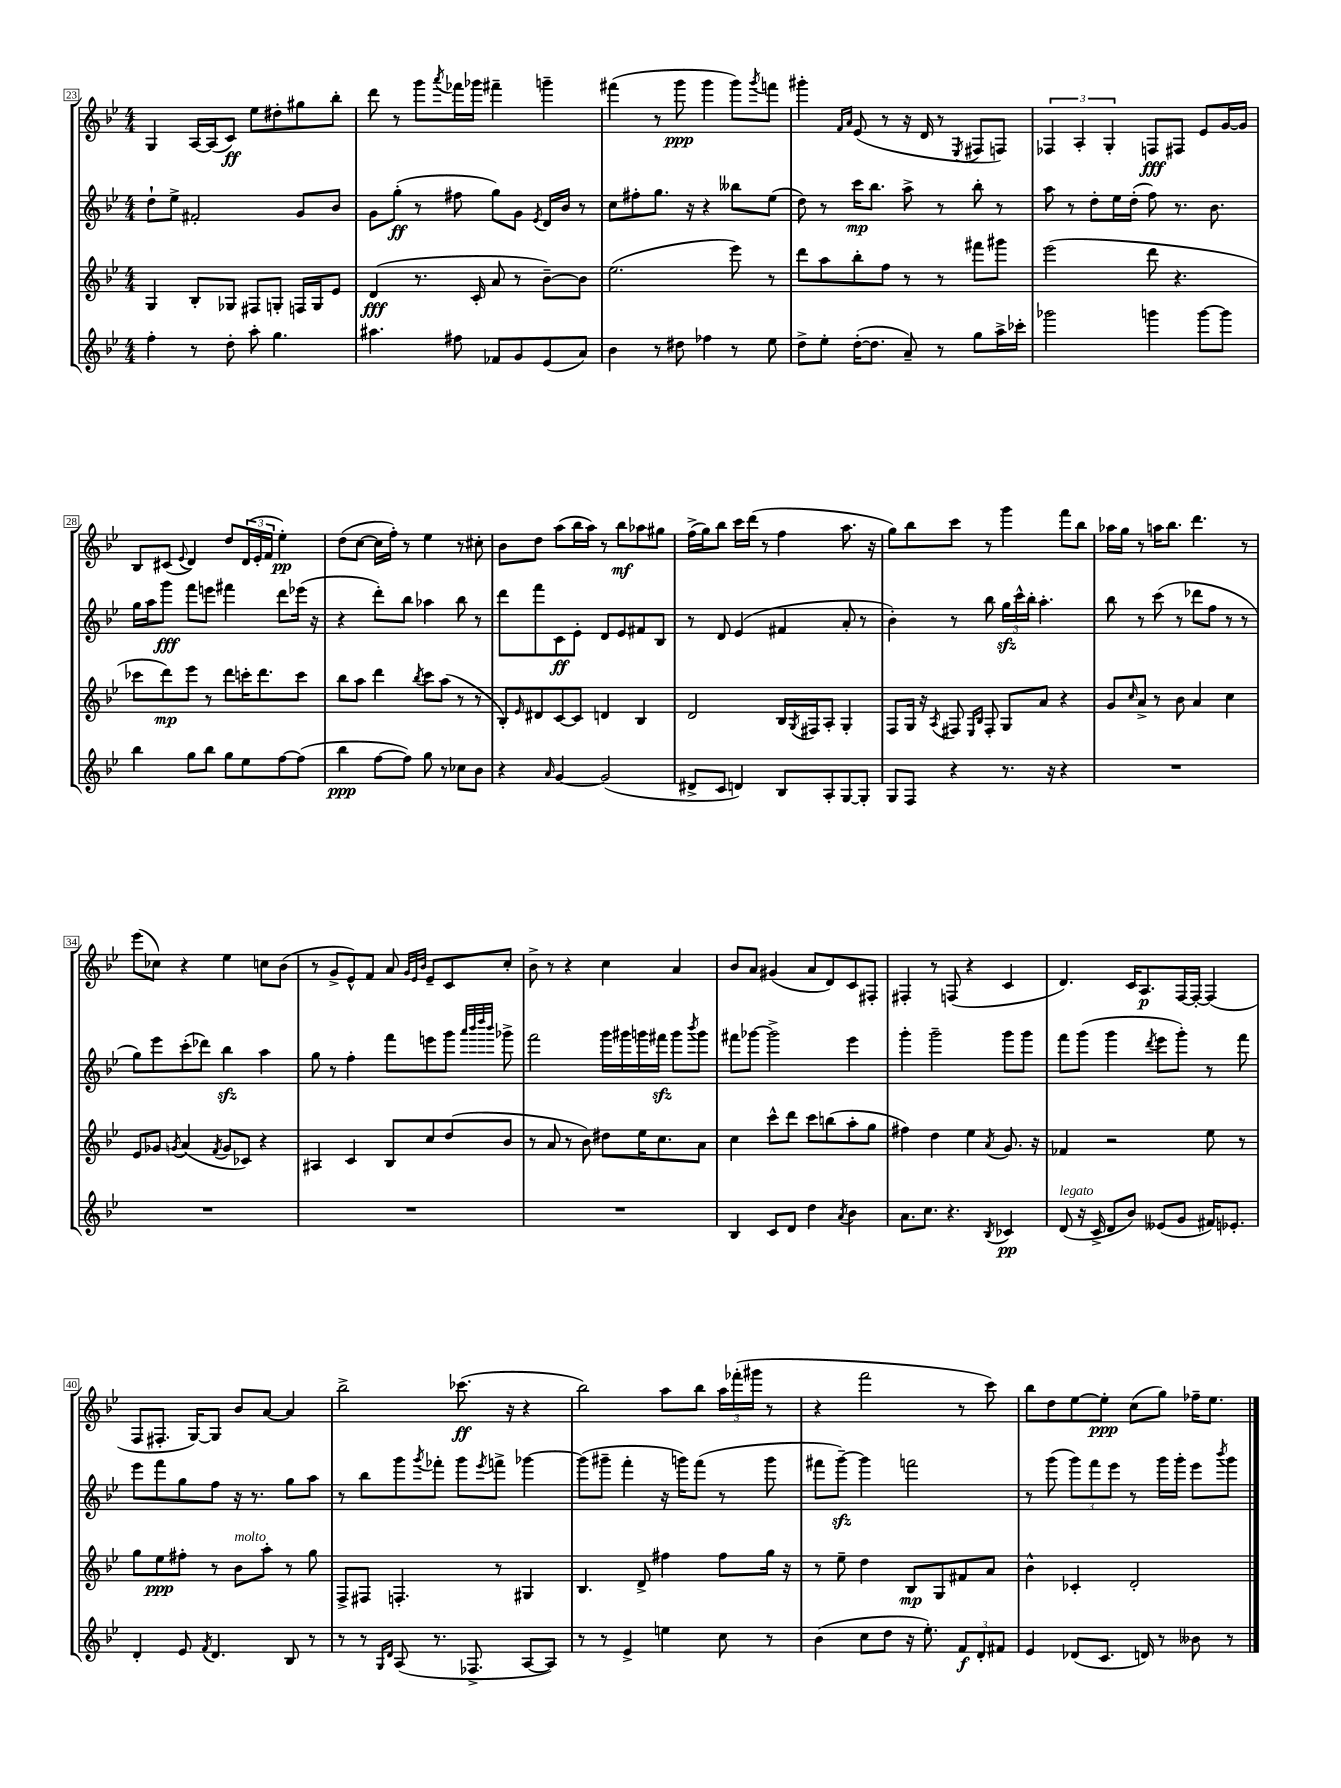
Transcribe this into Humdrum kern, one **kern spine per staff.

**kern	**kern	**kern	**kern
*staff4	*staff3	*staff2	*staff1
*clefG2	*clefG2	*clefG2	*clefG2
*k[b-e-]	*k[b-e-]	*k[b-e-]	*k[b-e-]
*M4/4	*M4/4	*M4/4	*M4/4
4ff'	4G	8dd`	4G
.	.	8ee-^	.
8r	8B-'	2f#'	[16A
.	.	.	(16A]
8dd'	8G-	.	8c)
8aa'	8F#	.	8ee-
4.gg	8G'	.	8dd#'
.	16F	8g	8gg#
.	16G	.	.
.	8e-	8b-	8bb-'
=	=	=	=
4.aa#	(4d	8g	8ddd
.	.	(8gg'	8r
.	8.r	8r	8ggg
.	.	.	8qaaa
8ff#	.	8ff#	16fff-
.	16c'	.	16ggg-
8f-	8a	8gg)	4fff#~
8g	8r	8g	.
.	.	8qe-	.
(8e-	[8b-~)	16d	4ggg~
.	.	16b-	.
8a)	8b-]	8r	.
=	=	=	=
4b-	(2.ee-	8cc	(4fff#
.	.	8ff#'	.
8r	.	8.gg	8r
8dd#	.	.	8ggg
.	.	16r	.
4ff-	.	4r	4ggg
8r	8eee-)	8bb--	8ggg)
.	.	.	8qggg
8ee-	8r	(8ee-	8fff
=	=	=	=
8dd^	8ddd	8dd)	4ggg#'
8ee-'	8aa	8r	.
.	.	.	16qqf
.	.	.	16qqa
([16dd'	8bb-'	16ccc	(8e-
8.dd]	.	8.bb-	.
.	8ff	.	8r
8a~)	8r	8aa^	16r
.	.	.	16d
8r	8r	8r	8r
.	.	.	8qE-
8gg	8fff#	8bb-'	8F#
16aa^	8ggg#	8r	8F)
16ccc-'	.	.	.
=	=	=	=
2ggg-	(2eee-	8aa	6F-
.	.	8r	.
.	.	.	6A'
.	.	8dd'	.
.	.	.	6G'
.	.	16ee-	.
.	.	(16dd'	.
4ggg	8ddd	8ff)	8F
.	4.r	8.r	8F#
[8ggg	.	.	8e-
.	.	8.b-	.
8ggg]	.	.	[16g
.	.	.	16g]
=	=	=	=
4bb-	8ccc-	16gg	8B-
.	.	16aa	.
.	8ddd)	8ggg	(8c#
.	.	.	8qqe-
8gg	8eee-	8fff	4d)
8bb-	8r	8eee	.
8gg	8ddd	4fff#	8dd
8ee-	16ccc'	.	(24d
.	.	.	24e-'
.	8.ddd	.	.
.	.	.	24f
[8ff	.	8ddd	4ee-')
(8ff]	8ccc	(16eee-	.
.	.	16r	.
=	=	=	=
4bb-	8bb-	4r	(8dd
.	8aa	.	[8cc
[8ff	4ddd	8ddd')	16cc]
.	.	.	16ff')
8ff])	.	8bb-	8r
.	8qbb-	.	.
8gg	8ccc	4aa-	4ee-
8r	(8aa	.	.
8cc-	8r	8bb-	8r
8b-	8r	8r	8cc#'
=	=	=	=
4r	8B-')	8ddd	8b-
.	16qqe-	.	.
.	8d#	8fff	8dd
16qqa	.	.	.
[4g	[8c	8c	(8aa
.	8c]	8e-'	16bb-
.	.	.	16aa)
(2g]	4d	8d	8r
.	.	8e-	8bb-
.	4B-	8f#	8aa-
.	.	8B-	8gg#
=	=	=	=
8d#^	2d	8r	(16ff^
.	.	.	16gg)
8c	.	8d	8bb-
4d)	.	(4e-	16ccc
.	.	.	(16ddd
.	.	.	8r
8B-	16B-	4f#	4ff
.	8qG	.	.
.	16F#	.	.
8A'	8A'	.	.
[8G	4G'	8a'	8.aa
8G']	.	8r	.
.	.	.	16r
=	=	=	=
8G	8F	4b-')	8gg)
8F	16G	.	8bb-
.	16r	.	.
.	8qA	.	.
4r	8F#	8r	8ccc
.	16qqE-	.	.
.	16qqB-	.	.
.	8F#'	8bb-	8r
8.r	8G	24gg	4ggg
.	.	24ccc^^	.
.	.	24bb-'	.
.	8a	4.aa'	.
16r	.	.	.
4r	4r	.	8fff
.	.	.	8bb-
=	=	=	=
1r	8g	8bb-	16aa-
.	.	.	16gg
.	16qqcc	.	.
.	8a^	8r	8r
.	8r	(8ccc	16aa
.	.	.	8.bb-
.	8b-	8r	.
.	4a	8ddd-	4.ddd
.	.	8ff	.
.	4cc	8r	.
.	.	8r	8r
=	=	=	=
1r	8e-	8gg)	(8eee-
.	8g-	8eee-	8cc-)
.	8qg	.	.
.	(4a	(8ccc'	4r
.	.	8ddd-)	.
.	8qf	.	.
.	8g	4bb-	4ee-
.	8c-)	.	.
.	4r	4aa	8cc
.	.	.	(8b-
=	=	=	=
1r	4A#	8gg	8r
.	.	8r	8g^
.	4c	4ff'	8e-^^)
.	.	.	8f
.	8B-	8fff	8a
.	.	.	32qqg
.	.	.	32qqe-
.	.	.	32qqb-
.	8cc	8eee	8e-~
.	(8dd	8ggg	8c
.	.	32qqaaa	.
.	.	32qqbbb-	.
.	.	32qqdddd	.
.	.	32qqbbb-	.
.	8b-	8ggg-^	8cc'
=	=	=	=
1r	8r	2fff	8b-^
.	8a	.	8r
.	8r	.	4r
.	8b-)	.	.
.	8dd#	16ggg	4cc
.	.	16ggg#	.
.	16ee-	16ggg	.
.	8.cc	16fff#	.
.	.	8ggg	4a
.	.	8qbbb-	.
.	8a	8ggg	.
=	=	=	=
4B-	4cc	8fff#	8b-
.	.	[8ggg-	8a
8c	8ccc^^	2ggg-^]	(4g#
8d	8ddd	.	.
4dd	8ccc	.	8a
.	(8bb	.	8d)
8qa	.	.	.
4b-	8aa'	4eee-	8c
.	8gg	.	8F#'
=	=	=	=
8.a	4ff#)	4ggg'	4F#'
8.cc	.	.	.
.	4dd	2ggg~	8r
4.r	.	.	(8F
.	4ee-	.	4r
8qB-	8qa	.	.
4c-	8.g	8ggg	4c
.	.	8ggg	.
.	16r	.	.
=	=	=	=
(8d	4f-	8fff	4.d)
16r	.	(8ggg	.
16c^	.	.	.
8d	2r	4ggg	.
8b-)	.	.	16c
.	.	.	8.A
.	.	8qddd	.
(8e--	.	8eee-	.
8g	.	8ggg')	[16F
.	.	.	16F'_
16f#)	8ee-	8r	(4F]
8.e-'	.	.	.
.	8r	8fff	.
=	=	=	=
4d'	8gg	8eee-	8F
.	8ee-	8fff	8.F#'
8e-	8ff#'	8gg	.
.	.	.	[16G)
8qf	.	.	.
4.d	8r	8ff	8G]
.	8b-	16r	8b-
.	.	8.r	.
.	8aa'	.	[8a
8B-	8r	8gg	4a]
8r	8gg	8aa	.
=	=	=	=
8r	8F^	8r	2bb-^
8r	8F#	8bb-	.
16qqG	.	.	.
16qqd	.	.	.
(8A	4.F'	8ggg	.
.	.	8qggg	.
8.r	.	8fff-'	.
.	.	8ggg	(8.ccc-
8.F-^	.	.	.
.	.	8qeee-	.
.	8r	8fff^	.
.	.	.	16r
[8A	4G#	[4ggg-	4r
8A])	.	.	.
=	=	=	=
8r	4.B-	(8ggg-]	2bb-)
8r	.	8ggg#~	.
4e-^	.	4fff'	.
.	8d^	.	.
4ee	4ff#	16r	8aa
.	.	16ggg)	.
.	.	(8fff	8bb-
8cc	8ff#	8r	24aa
.	.	.	(24fff-'
.	.	.	24ggg#
8r	16gg	8ggg	8r
.	16r	.	.
=	=	=	=
(4b-	8r	8fff#	4r
.	8ee-~	[8ggg~)	.
8cc	4dd	4ggg]	2fff
8dd	.	.	.
16r	8B-	2fff	.
8.ee-')	.	.	.
.	8G	.	.
12f	8f#	.	8r
12d'	.	.	.
.	8a	.	8ccc)
12f#	.	.	.
=	=	=	=
4e-	4b-^^	8r	8bb-
.	.	(8ggg	8dd
(8d-	4c-'	12ggg)	[8ee-
.	.	12fff	.
8.c	.	.	8ee-']
.	.	12eee-	.
.	2d'	8r	(8cc
16d)	.	.	.
8r	.	16ggg	8gg)
.	.	16ggg'	.
8b--	.	8eee-	16ff-~
.	.	.	8.ee-
.	.	8qbbb-	.
8r	.	8ggg	.
==	==	==	==
*-	*-	*-	*-
